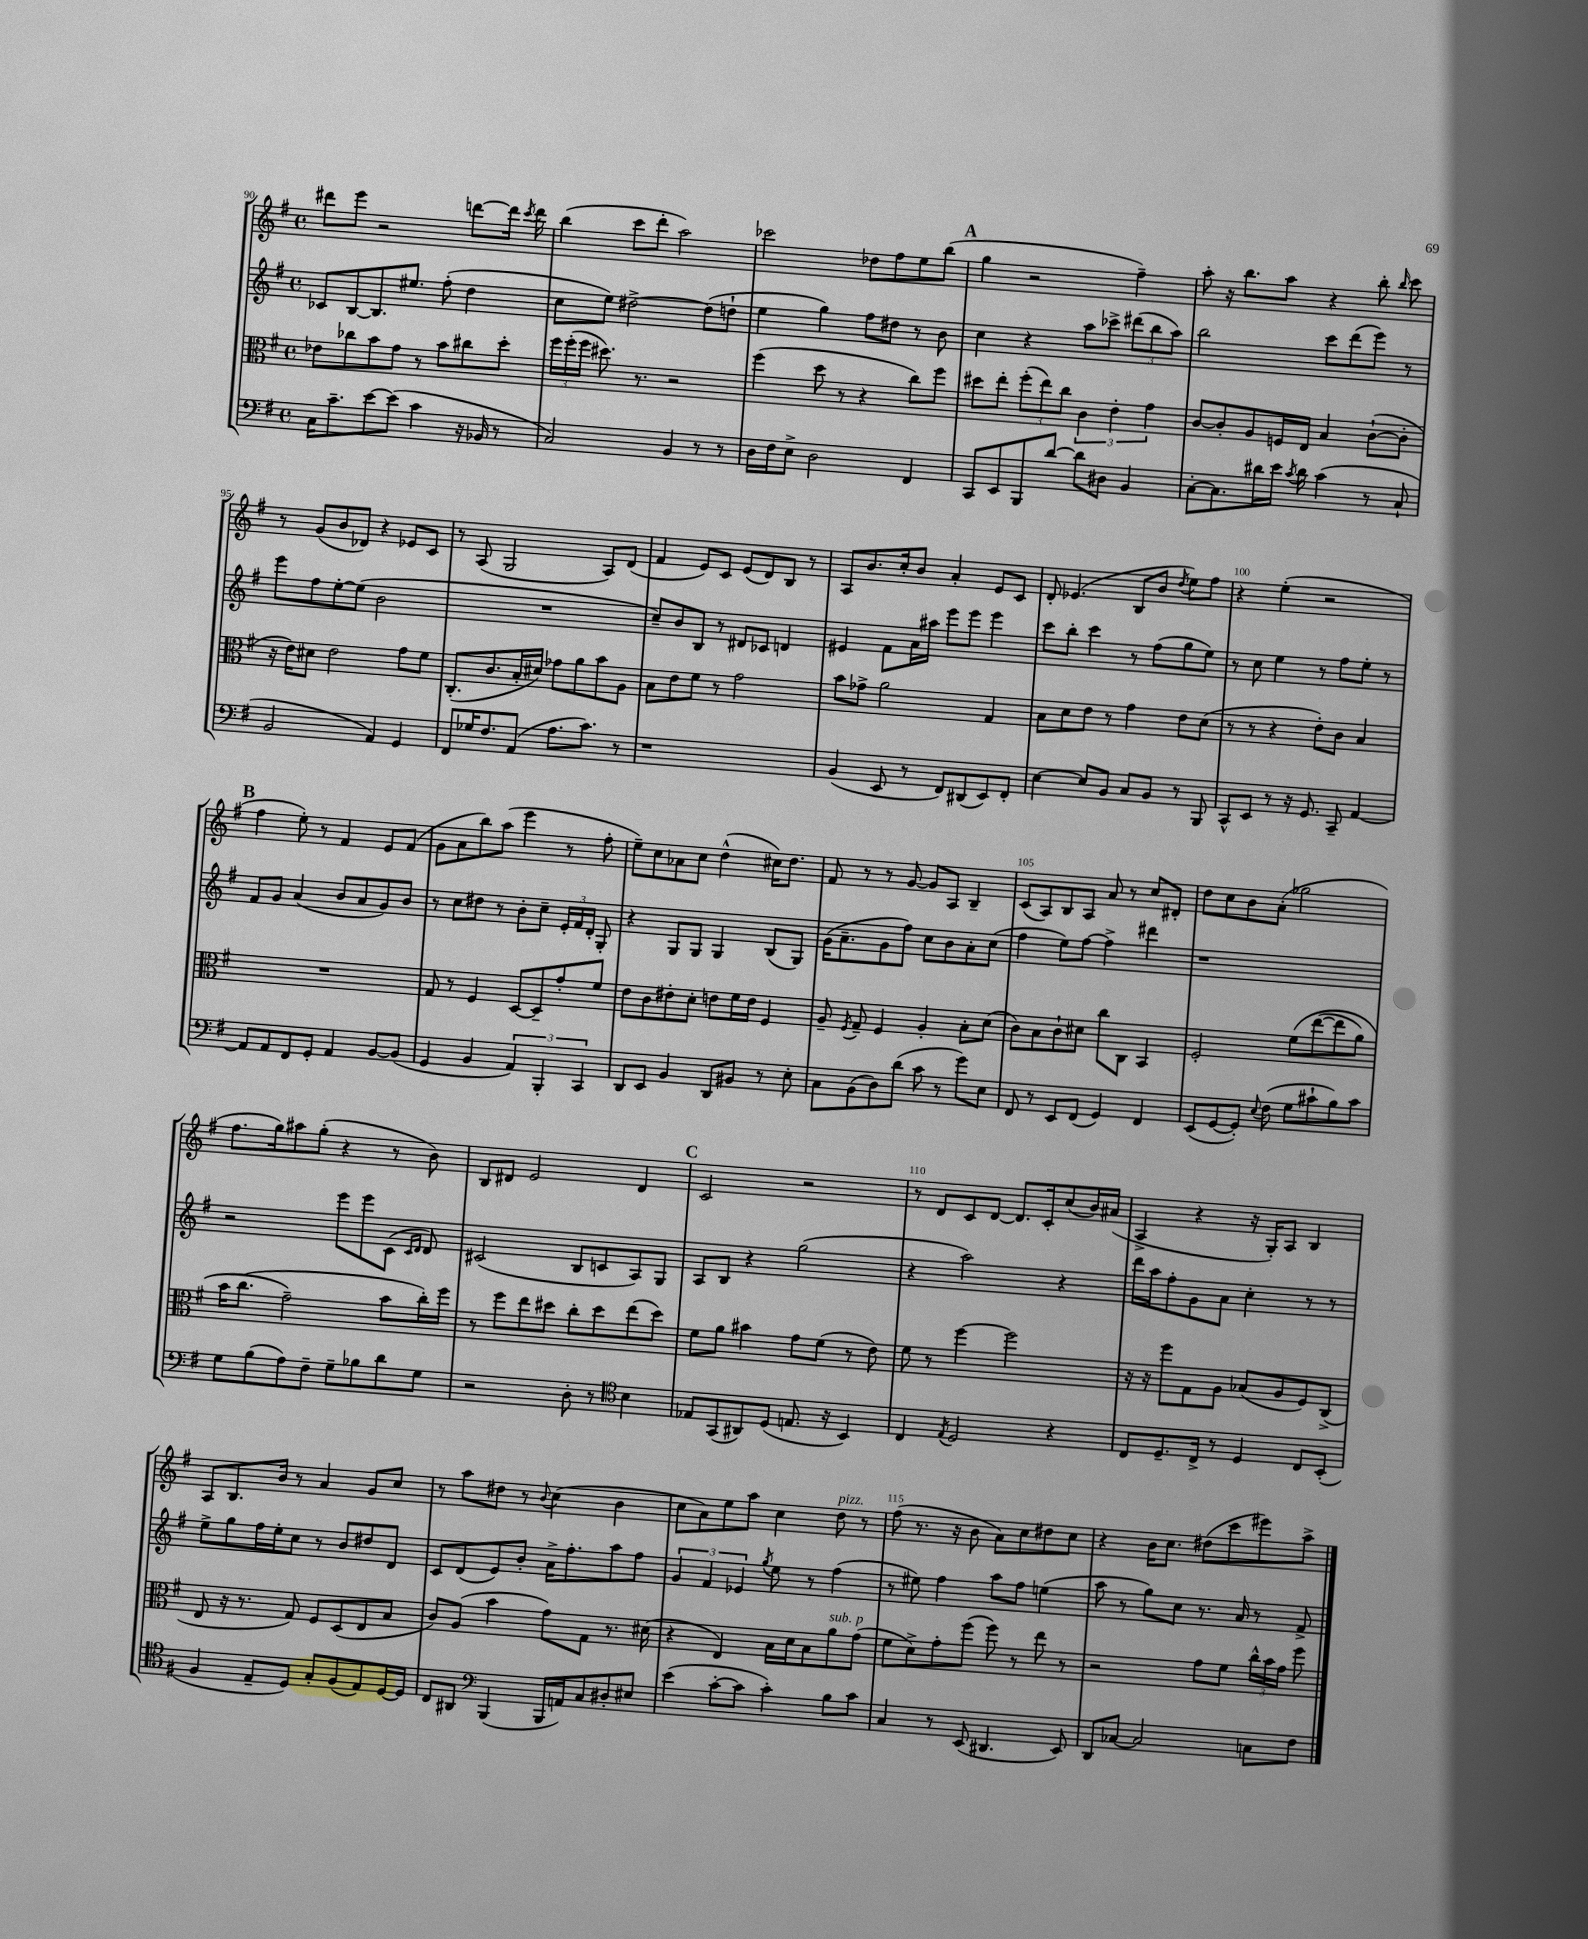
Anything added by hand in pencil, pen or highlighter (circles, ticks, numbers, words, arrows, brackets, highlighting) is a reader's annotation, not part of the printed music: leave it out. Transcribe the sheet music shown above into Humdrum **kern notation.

**kern	**kern	**kern	**kern
*staff4	*staff3	*staff2	*staff1
*clefF4	*clefC3	*clefG2	*clefG2
*k[f#]	*k[f#]	*k[f#]	*k[f#]
*M4/4	*M4/4	*M4/4	*M4/4
*met(c)	*met(c)	*met(c)	*met(c)
16C	8e-	8c-	8ddd#
8.c~	.	.	.
.	8cc-	[8B	8eee
[8e	8b	8.B]	2r
(8e]	8g	.	.
.	.	8.ee#	.
4c	8r	.	.
.	8b	(8ff#'	.
16r	8cc#	4dd	[8ddd
16BB-	.	.	.
8r	8dd'	.	16ddd]
.	.	.	8qccc
.	.	.	16ddd
=	=	=	=
2C)	24ff#	8cc	(4bb
.	(24ff#'	.	.
.	24ff#	.	.
.	8.dd#)	8ee)	.
.	.	[2dd#^	8ccc
.	8.r	.	.
.	.	.	8ddd'
4BB	2r	.	2aa)
8r	.	(8dd#]	.
8r	.	8dd`	.
=	=	=	=
16D	(4ff#	4ee	2ccc-
16F#	.	.	.
8E^	.	.	.
2D	8dd	4gg)	.
.	8r	.	.
.	4r	8ff#	8dd-
.	.	8dd#	8ff#
4FF#	8cc)	8r	8ee
.	8ff#	8b	(8bb
=	=	=	=
8CC	8dd#	4cc	4gg
8EE	8ee'	.	.
8BBB	(12ff#'	4r	2r
.	12ee)	.	.
[8d	.	.	.
.	12cc	.	.
8d]	6c	8aa	.
8D#	.	8ccc-^	.
.	6e'	.	.
4BB	.	(12ddd#	4ff#~)
.	6g	12bb	.
.	.	12aa)	.
=	=	=	=
[8C'	[8c	2bb	8aa'
8.C]	8c']	.	16r
.	.	.	8.bb
.	8A	.	.
16d#	.	.	.
16e	16F	.	8aa
8qc	.	.	.
16d#	16E	.	.
(4c	4B	8ccc	4r
.	.	(8ddd	.
8r	([8c`	8eee)	8bb'
.	.	.	16qqbb
8C`	8c']	8r	8ccc
=	=	=	=
2BB	16r	8eee	8r
.	16e)	.	.
.	8d#	8ff#	(8g
.	2e	[8ee'	8b
.	.	(8ee]	8d-)
4AA)	.	2b	4r
4GG	8g	.	8e-
.	8f#	.	8c
=	=	=	=
8FF#	(8.C'	1r	8r
16G-	.	.	(8A
8.F#	8.c	.	.
.	.	.	2G
(8AA	16B'	.	.
.	16d#)	.	.
8.A	8g-	.	.
.	8a	.	.
8.c)	.	.	.
.	8b	.	8A)
8r	8A	.	(8d
=	=	=	=
1r	8B	8cc~)	4f#
.	8e	8b	.
.	8f#	8B	8e)
.	8r	8r	8c
.	2g	8d#	(8e
.	.	8c-	8d)
.	.	4d	8B
.	.	.	8r
=	=	=	=
(4BB	8b	4e#	8A
.	8g-^	.	8.b
8EE	2a	8f#	.
.	.	.	16cc'
8r	.	16a	8b
.	.	16aa#	.
8FF#)	.	8eee	4a'
(8DD#	.	8eee	.
8EE)	4G	4eee	8e
8FF#'	.	.	8c
=	=	=	=
[4E	8B	8ccc	8d'
.	8d	8bb'	(4.e-
8E]	8e	4ccc	.
8BB	8r	.	.
8C	4g	8r	8B
8BB	.	(8ff#	8b
.	.	.	8qdd
8r	8e	8gg	8ee)
8BBB	(8d	8ee)	8ff#
=	=	=	=
8CC^^	8r	8r	4r
8EE	8r	8cc	.
8r	4r	4ee	(4ee'
16r	.	.	.
8.GG	.	.	.
.	8e')	8r	2r
8CC~	8c	8ff#	.
[4AA	4B	8ee'	.
.	.	8r	.
=	=	=	=
8AA]	1r	8f#	4ff#
8AA	.	8g	.
8FF#	.	(4a	8ee')
8GG'	.	.	8r
4AA	.	8b	4f#
.	.	8a	.
[8BB	.	8g)	8e
(8BB]	.	8b	(8f#
=	=	=	=
4GG	8G	8r	8g
.	8r	8cc	8a
4BB	4F#	8dd#	8bb)
.	.	8r	(8aa
6AA)	[8D	8b'	4eee
.	8D~]	8cc~	.
6BBB'	.	.	.
.	8g'	24e'	8r
.	.	24f#	.
6CC	.	24d'	.
.	8f#	8G'	8ff#'
=	=	=	=
8DD	8e	4r	8ee~)
8EE	8c	.	8cc
4BB	8e#'	8G	8a-
.	8d'	8G	8cc
8DD	8e	4G	(4dd^^
8BB#	16f#	.	.
.	16e	.	.
8r	4F#	(8B	16cc#)
.	.	.	8.dd
8E'	.	8G)	.
=	=	=	=
8C	8A~	(16g	8f#
.	.	8.a~	.
.	8qF#	.	.
(8BB	8G~	.	8r
8D)	4F#	8g	8r
(8d	.	8ff#)	[8g
8c	4A'	8cc	8g]
8r	.	8b	8A
8g)	8B'	8a'	4B~
8E	(8d	(8cc	.
=	=	=	=
8FF#	8c)	4ff#	(8c
8r	8B	.	8A)
8EE	8c`	8ee)	8B
(8FF#	8d#	[8ff#	8A
4GG)	8cc	4ff#^]	8a
.	8C	.	8r
4FF#	4BB	4ddd#	8cc
.	.	.	8d#'
=	=	=	=
(8EE	2F#'	1r	8dd
[8GG	.	.	8cc
8GG'])	.	.	8b
8qqE	.	.	.
(8F#	.	.	(8a'
8G	&(8f#	.	2gg-
8c#`	([8ee	.	.
8B)	8ee]	.	.
8c#	8a)	.	.
=	=	=	=
8G	16b	2r	8.ff#
.	(8.cc	.	.
(8B	.	.	.
.	.	.	16gg)
8A)	2g~&)	.	8aa#
8F#~	.	.	(8gg'
8G~	.	8eee	4r
8B-	.	8eee	.
8d	8b	(8c	8r
.	.	16qqc	.
.	.	16qqd	.
8G	16cc')	8d)	8b)
.	16ff#	.	.
=	=	=	=
2r	8r	(2c#	8B
.	8ff#	.	8d#
.	8ee	.	2e
.	8dd#	.	.
8D'	8cc'	8B	.
8r	8dd#	8c	.
*clefC4	*	*	*
4B	(8ee	8A)	4d#
.	8dd#)	8G	.
=	=	=	=
8E-	8f#	8A	2c
(8GG	8a	8B	.
8AA#)	4b#	4r	.
(8D	.	.	.
8.E	8g	(2gg	2r
.	(8f#	.	.
16r	.	.	.
4BB)	8r	.	.
.	8e)	.	.
=	=	=	=
4C	8f#	4r	8r
.	8r	.	8d
8qE	.	.	.
2D	[4ff#	2aa)	8c
.	.	.	[8d
.	2ff#]	.	8.d]
.	.	.	16c'
4r	.	4r	(8cc
.	.	.	16b)
.	.	.	(16a#
=	=	=	=
8C	16r	16ddd	4A^
.	16r	16aa	.
8.D~	8ff#	8ff#'	.
.	8G	8g	4r
16C^	.	.	.
8r	8A	8a	.
4D	(8B-	4cc'	16r
.	.	.	16G')
.	8A	.	8A
8C	8F#)	8r	4B
(8BB'	(8C^	8r	.
=	=	=	=
4F#	8E	8ee^	8A
.	16r	8gg	8.B
.	8.r	.	.
8E~	.	16ff#	.
.	.	16ee'	16b
8D)	8G)	8cc	8r
8G'	8F#	8r	4a
(8F#	(8D	8b	.
8E)	8E	8dd#	8g
[16D	8B	8d	8cc
16D]	.	.	.
=	=	=	=
8C	8c)	8c	8r
8AA#	(8A	(8d	8aa
*clefF4	*	*	*
(4BBB	4b	8e)	8dd#
.	.	8b'	8r
.	.	.	8qqb
16BBB	8g)	16a^	(4cc
16AA)	.	8.ff#'	.
8C	8G	.	.
8D#'	8.r	8aa	4b
8E#	.	8ff#	.
.	(16d#	.	.
=	=	=	=
(4e	4r	6g	8cc
.	.	.	8a)
.	.	6f#	.
[8c'	4E)	.	8ee
.	.	6e-	.
8c]	.	.	8aa
.	.	8qgg	.
4c')	16B	8ee	4cc
.	16d	.	.
.	8B	8r	.
8B	8a	(4ff#	8dd
8c	(8g	.	8r
=	=	=	=
4C	8f#	8r	(8ff#
.	8d^)	8ee#)	8.r
8r	8g'	4ff#	.
.	.	.	16r
(8EE	(8ff#	.	8b
4.DD#	8ff#)	8aa	8a)
.	8r	8ff#	8cc
.	8ee	(4ee	8dd#
8EE)	8r	.	8cc
=	=	=	=
8DD	2r	8aa	4r
[8C-	.	8r	.
2C-]	.	8gg)	16b
.	.	.	8.cc
.	.	8cc	.
.	8g	8.r	(8dd#
.	8f#	.	8ccc
.	.	16a	.
8C	24cc^^	8r	8eee#)
.	24b	.	.
.	24g	.	.
8F#	8ff#	8f#^	8aa^
==	==	==	==
*-	*-	*-	*-
